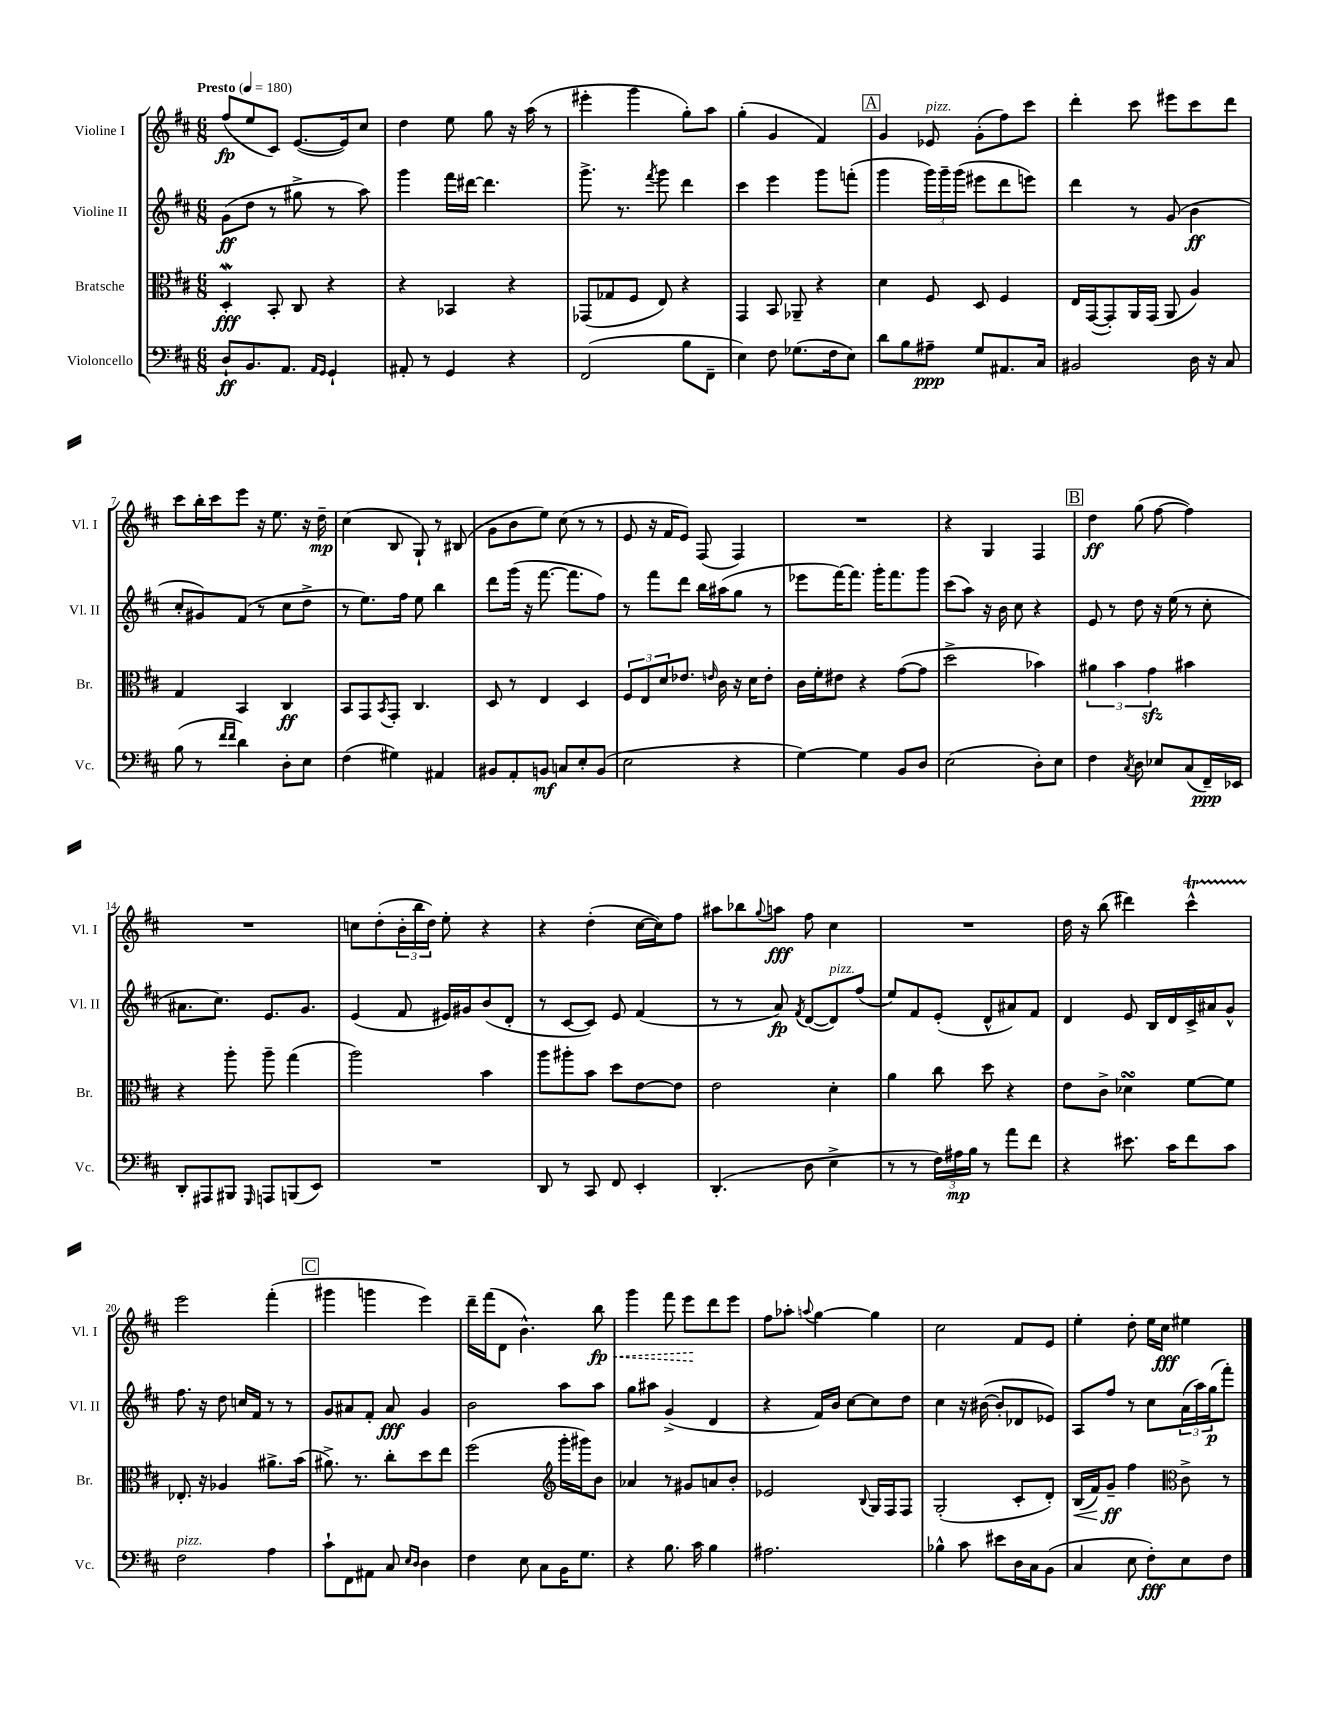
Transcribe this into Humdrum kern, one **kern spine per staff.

**kern	**kern	**kern	**kern
*staff4	*staff3	*staff2	*staff1
*clefF4	*clefC3	*clefG2	*clefG2
*k[f#c#]	*k[f#c#]	*k[f#c#]	*k[f#c#]
*M6/8	*M6/8	*M6/8	*M6/8
*MM180	*MM180	*MM180	*MM180
8D`/L	4D'/	(8g\L	(8ff#/L
8.BB/	.	8dd\J	8ee/
.	8BB'/	8r	8c#/J)
8.AA/J	.	.	.
.	8C#/	8gg#^\	([8.e/L
16qqAA/LL	.	.	.
16qqGG/JJ	.	.	.
4GG`/	4r	8r	.
.	.	.	16e/]k)
.	.	8aa\)	8cc#/J
=	=	=	=
8AA#'/	4r	4ggg\	4dd\
8r	.	.	.
4GG/	4BB-/	16fff#\LL	8ee\
.	.	[16ddd#\JJ	.
.	.	4.ddd#\]	8gg\
4r	4r	.	16r
.	.	.	(16aa\
.	.	.	8r
=	=	=	=
(2FF#/	(8GG-/L	8.ggg^\	4eee#'\
.	8G-/	.	.
.	.	8.r	.
.	8F#/J	.	4ggg\
.	.	8qfff#/	.
.	8E/)	8ggg\	.
8B\L	4r	4ddd\	8gg'\L)
8FF#~\J	.	.	8aa\J
=	=	=	=
4E\)	4GG/	4ccc#\	(4gg'\
8F#\	8BB/	4eee\	4g/
(8.G-\L	8AA-~/	.	.
.	4r	8ggg\L	4f#/)
16F#\k	.	.	.
8E\J)	.	(8fff'\J	.
=	=	=	=
8d\L	4d\	4ggg\	4g/
8B\	.	.	.
8A#~\J	8F#/	24ggg\LL)	8e-/
.	.	24ggg~\	.
.	.	(24ggg\JJ	.
8G/L	8D/	8eee#\L	(8g'\L
8.AA#/	4F#/	8ddd\	8ff#\)
.	.	8eee\J)	8ccc#\J
16C#/Jk	.	.	.
=	=	=	=
2BB#/	16E/LL	4ddd\	4ddd'\
.	([16GG/J	.	.
.	8GG'/])	.	.
.	16AA/L	8r	8ccc#\
.	(16GG/JJ	.	.
.	8AA/	(8g/	8eee#\L
16D\	4A/)	4b\	8ccc#\
16r	.	.	.
8C#/	.	.	8ddd\J
=	=	=	=
(8B\	4G/	8cc#'/L	8ccc#\L
8r	.	8g#/)	16bb'\L
.	.	.	16ccc#\J
16qqf#/LL	.	.	.
16qqf#/JJ	.	.	.
4d\)	4BB/	(8f#/J	8eee\J
.	.	8r	16r
.	.	.	8.ee\
8D'\L	4C#/	8cc#\L	.
8E\J	.	8dd^\J	16r
.	.	.	16dd~\
=	=	=	=
(4F#\	8BB/L	8r	(4cc#\
.	8GG/	8.ee\L)	.
.	8qBB/	.	.
4G#\)	8GG'/J	.	8B/
.	.	16ff#\Jk	.
.	4.C#/	8ee\	8G`/)
4AA#/	.	4bb\	8r
.	.	.	(8B#/
=	=	=	=
8BB#/L	8D/	8ddd\L	8g\L
8AA'/	8r	(16ggg\Jk	8b\
.	.	16r	.
8BB/J	4E/	[8.fff#\	8ee\J)
8C/L	.	.	(8cc#\
.	.	8.fff#\]L	.
8E'/	4D/	.	8r
(8BB/J	.	8ff#\J)	8r
=	=	=	=
2E\	12F#/L	8r	8e/
.	12E/	.	.
.	.	8fff#\L	16r
.	12d/	.	.
.	.	.	16f#/LK
.	8.e-/J	8ddd\J	8e/J)
.	.	16bb\LL	(8F#/
.	16qqe/	.	.
.	16c#\	(16aa#\J	.
4r	16r	8gg\J	4F#/)
.	16d\LK	.	.
.	8e'\J	8r	.
=	=	=	=
[4G\)	16c#\LL	8eee-\L	2.r
.	16f#'\J	.	.
.	8e#\J	[16fff#\K)	.
.	.	8.fff#\]J	.
4G\]	4r	.	.
.	.	16ggg'\LK	.
.	.	8.fff#\	.
8BB/L	([8g\L	.	.
8D/J	8g\]J	8ggg\J	.
=	=	=	=
(2E\	2dd^\	(8ccc#\L	4r
.	.	8aa\J)	.
.	.	16r	4G/
.	.	16b\	.
.	.	8cc#\	.
8D'\L)	4b-\)	4r	4F#/
8E\J	.	.	.
=	=	=	=
4F#\	6a#\	8e/	4dd\
.	.	8r	.
.	6b\	.	.
8qC#/	.	.	.
8D\	.	8dd\	(8gg\
.	6g\	.	.
8E-/L	.	16r	[8ff#\
.	.	(16ee\	.
(8C#/	4b#\	8r	4ff#\])
16FF#~/L)	.	8cc#'\	.
16EE-/JJ	.	.	.
=	=	=	=
8DD'/L	4r	8.a#\L	2.r
8AAA#/	.	.	.
.	.	8.cc#\J)	.
8BBB#/J	8aa'\	.	.
16qqGGG/	.	.	.
8AAA/L	8aa~\	8.e/L	.
(8BBB/	(4gg\	.	.
.	.	8.g/J	.
8EE/J)	.	.	.
=	=	=	=
2.r	2aa\)	(4e/	8cc\L
.	.	.	(8dd'\
.	.	8f#/	24b'\L
.	.	.	24bb\
.	.	.	24dd\JJ)
.	.	16e#/LL)	8ee'\
.	.	16g#/J	.
.	4b\	(8b/	4r
.	.	8d'/J	.
=	=	=	=
8DD/	8aa\L	8r	4r
8r	8aa#'\	[8c#/L	.
8CC#/	8b\J	8c#/]J)	(4dd'\
8FF#/	8dd\L	8e/	.
4EE'/	[8e\	(4f#/	[16cc#\LL
.	.	.	16cc#\]J)
.	8e\]J	.	8ff#\J
=	=	=	=
(4.DD'/	2e\	8r	8aa#\L
.	.	8r	8bb-\
.	.	.	8qqgg/
.	.	8a/)	8aa\J
.	.	8qf#/	.
8D\	.	([8d/L	8ff#\
4E^\	4d'\	8d/])	4cc#\
.	.	(8ff#/J	.
=	=	=	=
8r	4a\	8ee/L)	2.r
8r	.	8f#/	.
24F#\LL)	8cc#\	(8e'/J	.
24A#\	.	.	.
24B\JJ	.	.	.
8r	8dd\	8d^^/L	.
8a\L	4r	8a#/)	.
8f#\J	.	8f#/J	.
=	=	=	=
4r	8e\L	4d/	16dd\
.	.	.	16r
.	8c#^\J	.	(8bb\
8.e#\	4d-\	8e/	4ddd#\)
.	.	16B/LL	.
16c#\LK	.	16d/	.
8f#\	[8f#\L	16c#^/	4ccc#^^\
.	.	16a#/J	.
8c#\J	8f#\]J	8g^^/J	.
=	=	=	=
2F#\	8.E-'/	8.ff#\	2eee\
.	16r	16r	.
.	4A-/	8dd\	.
.	.	16cc/LL	.
.	.	16f#/JJ	.
4A\	8.a#^\L	8r	(4fff#'\
.	.	8r	.
.	(16b\Jk	.	.
=	=	=	=
8c#`\L	8.a#^\)	8g/L	4ggg#\
8FF#\	.	8a#/	.
.	8.r	.	.
8AA#\J	.	8f#'/J	4ggg\
8C#/	8cc#'\L	8a#/	.
16qqE/LL	.	.	.
16qqD/JJ	.	.	.
4D\	8dd\	4g/	4eee\)
.	8ee\J	.	.
=	=	=	=
4F#\	(2ff#\	2b\	16ddd~\LL
.	.	.	(16fff#\J
.	.	.	8d\J
8E\	.	.	4.b^^\)
8C#\L	.	.	.
*	*clefG2	*	*
16BB\K	16ggg'\LL	8aa\L	.
8.G\J	16ggg#\J)	.	.
.	8b\J	8aa\J	8bb\
=	=	=	=
4r	4a-/	8gg\L	4ggg\
.	.	8aa#\J	.
8.B\	8r	(4g^/	8fff#\
.	8g#/L	.	8eee\L
16c#\	.	.	.
4B\	8a/	4d/	8ddd\
.	8b'/J	.	8eee\J
=	=	=	=
2.A#\	2e-/	4r	8ff#\L
.	.	.	8aa-'\J
.	.	.	8qqaa/
.	.	16f#/LL)	[4gg\
.	.	16b/JJ	.
.	.	[8cc#\L	.
.	8qqB/	.	.
.	16G/LL	8cc#\]	4gg\]
.	16F#/J	.	.
.	8F#/J	8dd\J	.
=	=	=	=
4B-^^\	(2G'/	4cc#\	2cc#\
8c#\	.	16r	.
.	.	([16b#\	.
8e#\L	.	8b#'/]L	.
16D\L	8c#'/L	8d-/	8f#/L
16C#\J	.	.	.
(8BB\J	8d'/J)	8e-/J)	8e/J
=	=	=	=
4C#/	(16B/LL	8A/L	4ee'\
.	16f#/J)	.	.
.	8g~/J	8ff#/J	.
8E\	4ff#\	8r	8dd'\
8F#'\L)	.	8cc#\L	16ee\LL
.	.	.	16cc#\JJ
*	*clefC3	*	*
8E\	8c#^\	(24a\L	4ee#\
.	.	24aa\)	.
.	.	(24gg\J	.
8F#\J	8r	8fff#'\J)	.
==	==	==	==
*-	*-	*-	*-
